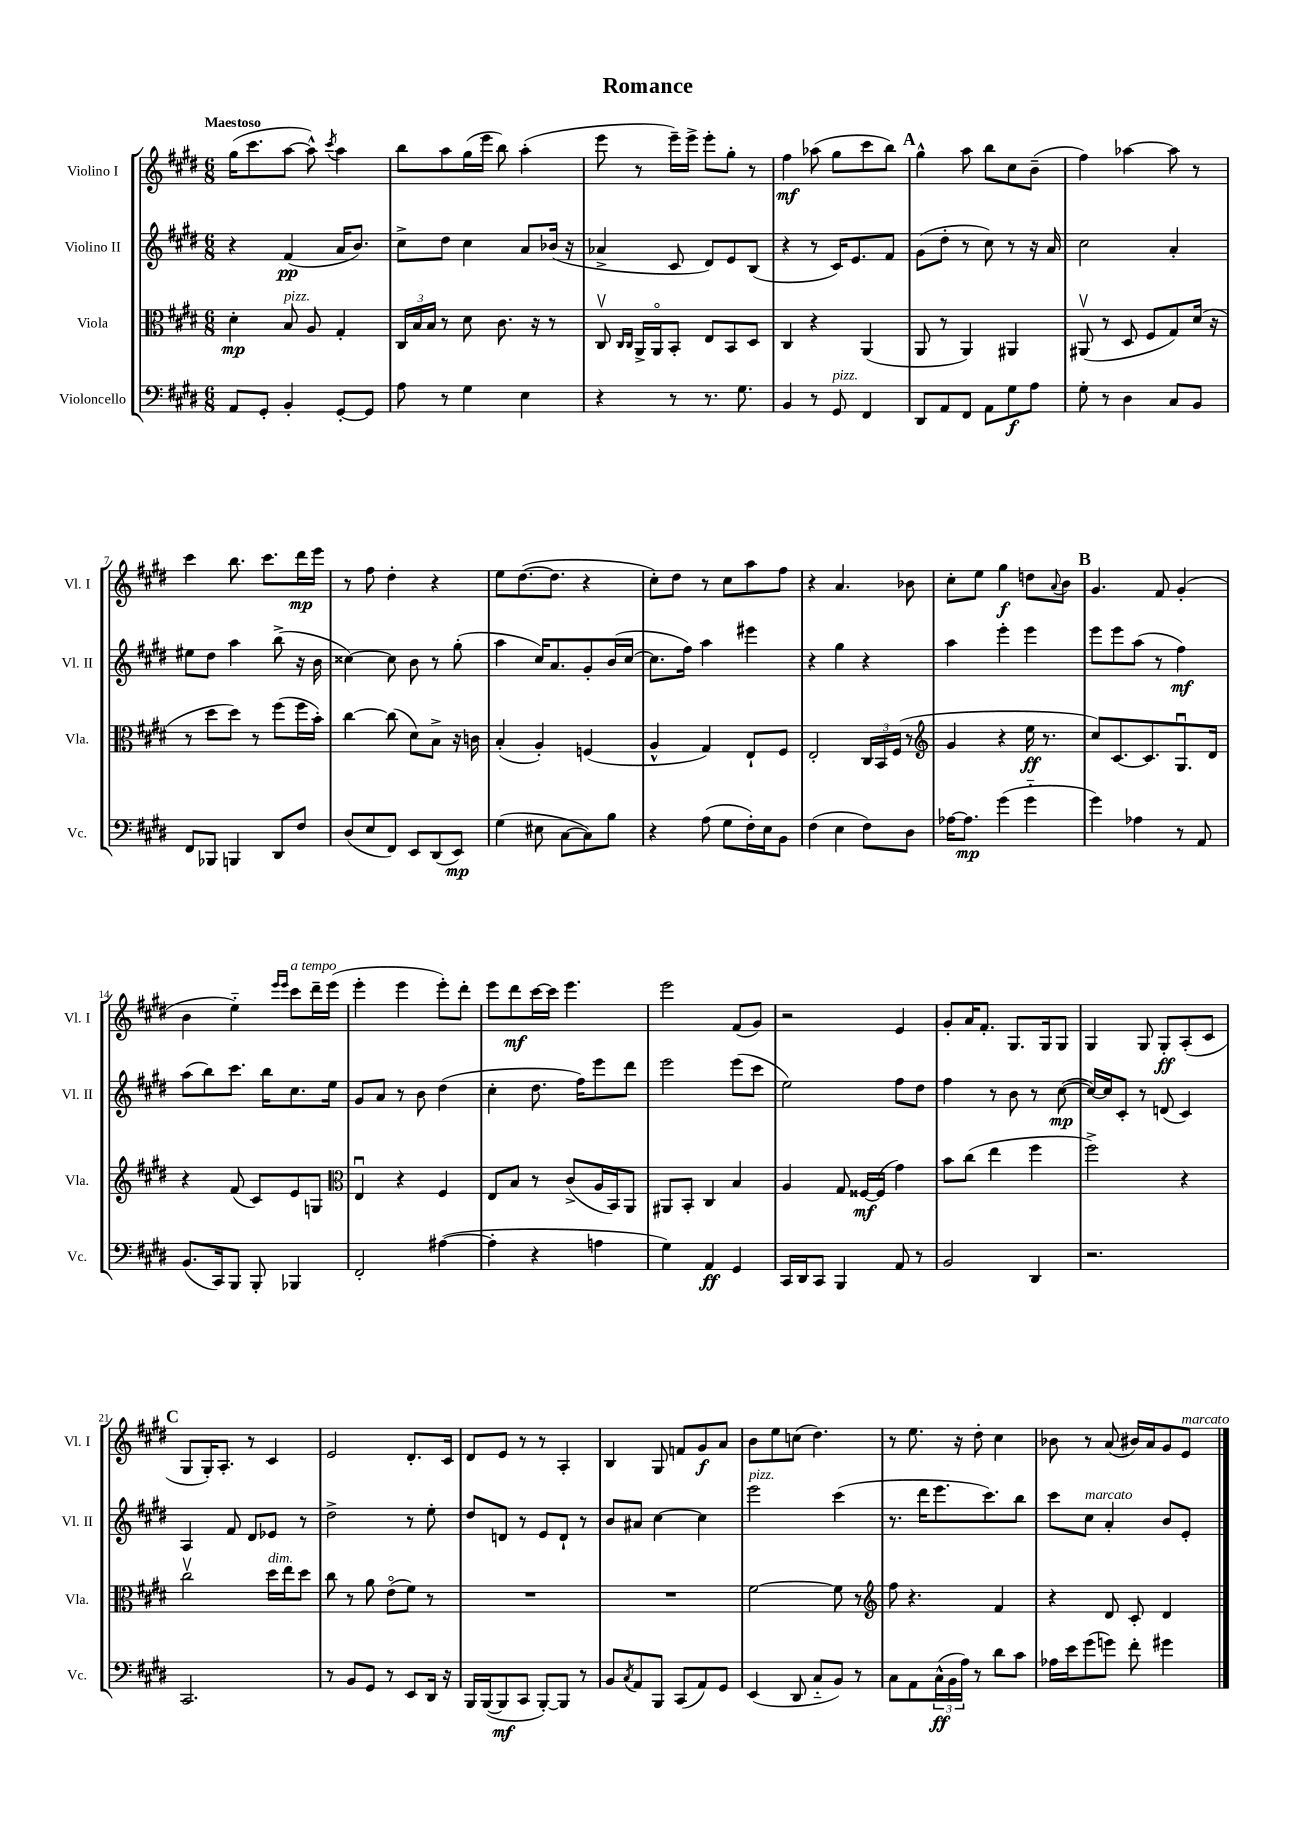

**kern	**kern	**kern	**kern
*staff4	*staff3	*staff2	*staff1
*clefF4	*clefC3	*clefG2	*clefG2
*k[f#c#g#d#]	*k[f#c#g#d#]	*k[f#c#g#d#]	*k[f#c#g#d#]
*M6/8	*M6/8	*M6/8	*M6/8
8AA	4d#'	4r	(16gg#
.	.	.	8.ccc#
8GG#'	.	.	.
4BB'	8B	(4f#	[8aa
.	8A	.	8aa^^])
.	.	.	8qccc#
[8GG#'	4G#'	16a	4aa
.	.	8.b)	.
8GG#]	.	.	.
=	=	=	=
8A	24C#	8cc#^	8bb
.	24B	.	.
.	24B	.	.
8r	8r	8dd#	8aa
4G#	8d#	4cc#	(16gg#
.	.	.	16eee
.	8.c#	.	8bb)
4E	.	8a	(4aa'
.	16r	.	.
.	8r	(16b-	.
.	.	16r	.
=	=	=	=
4r	8C#v	4a-^	8eee
.	16qqC#	.	.
.	16qqC#	.	.
.	16AA^	.	8r
.	16AAo	.	.
8r	8BB'	8c#	16eee~)
.	.	.	16eee^
8.r	8E	8d#)	8eee'
.	8BB	8e	8gg#'
8.G#	.	.	.
.	8D#	(8B	8r
=	=	=	=
4BB	4C#	4r	4ff#
8r	4r	8r	(8aa-
8GG#	.	16c#)	8gg#
.	.	8.e	.
4FF#	(4AA	.	8ccc#
.	.	8f#	8bb)
=	=	=	=
8DD#	8AA	(8g#	4gg#^^
8AA	8r	8dd#'	.
8FF#	4AA)	8r	8aa
8AA	.	8cc#)	8bb
8G#	4AA#	8r	8cc#
8A	.	16r	(8b~
.	.	16a	.
=	=	=	=
8G#'	(8AA#v	2cc#	4ff#)
8r	8r	.	.
4D#	8D#	.	[4aa-
.	8F#	.	.
8C#	8G#)	4a'	8aa-]
8BB	(16d#	.	8r
.	16r	.	.
=	=	=	=
8FF#	8r	8ee#	4ccc#
8BBB-	8dd#	8dd#	.
4BBB	8dd#)	4aa	8.bb
.	8r	.	.
.	.	.	8.ccc#
8DD#	(8ff#	(8bb^	.
8F#	16ff#	16r	16ddd#
.	16b')	16b	16eee
=	=	=	=
(8D#	[4cc#	[4cc##)	8r
8E	.	.	8ff#
8FF#)	(8cc#]	8cc##]	4dd#'
8EE	8d#)	8b	.
(8DD#	8B^	8r	4r
8EE)	16r	(8gg#'	.
.	16c	.	.
=	=	=	=
(4G#	(4B'	4aa	8ee
.	.	.	([8.dd#
8E#	4A')	16cc#)	.
.	.	8.a	8.dd#]
[8C#	.	.	.
8C#])	(4F	8g#'	4r
8B	.	(16b	.
.	.	[16cc#	.
=	=	=	=
4r	4A^^	8.cc#]	8cc#')
.	.	.	8dd#
.	.	16ff#)	.
(8A	4G#)	4aa	8r
8G#	.	.	8cc#
16F#')	8E`	4eee#	8aa
16E	.	.	.
8BB	8F#	.	8ff#
=	=	=	=
(4F#	2E'	4r	4r
4E	.	4gg#	4.a
8F#)	24C#	4r	.
.	24BB	.	.
.	(24F#	.	.
8D#	8r	.	8b-
=	=	=	=
*	*clefG2	*	*
[16A-	4g#	4aa	8cc#'
8.A-]	.	.	.
.	.	.	8ee
(4g#	4r	4eee'	4gg#
4g#'~	16ee	4eee	8dd
.	8.r	.	.
.	.	.	8qqa
.	.	.	8b
=	=	=	=
4g#)	8cc#)	8eee	4.g#
.	[8.c#	8eee	.
4A-	.	(8aa	.
.	8.c#]	.	.
.	.	8r	8f#
8r	8.G#u	4ff#)	(4g#'
8AA	.	.	.
.	16d#	.	.
=	=	=	=
(8.BB	4r	(8aa	4b
.	.	8bb)	.
16CC#)	.	.	.
8BBB	(8f#	8.ccc#	4ee'~)
8BBB'	8c#)	.	.
.	.	16bb	.
.	.	.	16qqeee
.	.	.	16qqeee
4BBB-	8e	8.cc#	8ccc#
.	8G	.	16ddd#~
.	.	16ee	(16eee
=	=	=	=
*	*clefC3	*	*
2FF#'	4Eu	8g#	4eee'
.	.	8a	.
.	4r	8r	4eee
.	.	8b	.
([4A#	4F#	(4dd#	8eee')
.	.	.	8ddd#'
=	=	=	=
4A#']	8E	4cc#'	8eee
.	8B	.	8ddd#
4r	8r	8.dd#	[16ccc#
.	.	.	16ccc#]
.	(8c#^	.	4.eee
.	.	16ff#)	.
4A	16A	8eee	.
.	16BB)	.	.
.	8AA	8ddd#	.
=	=	=	=
4G#)	8AA#	2eee	2eee
.	8BB'	.	.
4AA	4C#	.	.
4GG#	4B	(8eee	(8f#
.	.	8ccc#	8g#)
=	=	=	=
16CC#	4A	2ee)	2r
16DD#	.	.	.
8CC#	.	.	.
4BBB	8G#	.	.
.	[16F##	.	.
.	(16F##]	.	.
8AA	4g#)	8ff#	4e
8r	.	8dd#	.
=	=	=	=
2BB	8b	4ff#	8g#'
.	(8cc#	.	16a
.	.	.	8.f#'
.	4ee	8r	.
.	.	8b	8.G#
4DD#	4ff#	8r	.
.	.	.	16G#
.	.	([8cc#	8G#
=	=	=	=
2.r	2ff#^)	16cc#_)	4G#
.	.	16cc#]	.
.	.	8c#'	.
.	.	8r	8G#
.	.	(8d	8G#'
.	4r	4c#)	(8A'
.	.	.	8c#
=	=	=	=
2.CC#	2cc#v	4A	8G#
.	.	.	16G#')
.	.	.	8.A'
.	.	8f#	.
.	.	8d#	8r
.	16dd#	8e-	4c#
.	16ee	.	.
.	8dd#	8r	.
=	=	=	=
8r	8cc#	2dd#^	2e
8BB	8r	.	.
8GG#	8a	.	.
8r	(8eo	.	.
8EE	8f#)	8r	8.d#'
16DD#	8r	8ee'	.
16r	.	.	16c#
=	=	=	=
16BBB	2.r	8dd#	8d#
([16BBB	.	.	.
8BBB]	.	8d	8e
8CC#	.	8r	8r
[8BBB')	.	8e	8r
8BBB]	.	8d`	4A'
8r	.	8r	.
=	=	=	=
8BB	2.r	8b	4B
8qC#	.	.	.
8AA	.	8a#	.
8BBB	.	[4cc#	8G#
(8CC#	.	.	8f
8AA)	.	4cc#]	8g#
8GG#	.	.	8a
=	=	=	=
(4EE	[2f#	2eee	8b
.	.	.	8ee
8DD#	.	.	(8cc
8C#'~	.	.	4.dd#)
8BB)	8f#]	(4ccc#	.
8r	8r	.	.
=	=	=	=
*	*clefG2	*	*
8C#	8ff#	8.r	8r
8AA	4.r	.	8.ee
.	.	16ddd#	.
(24C#^^	.	8.eee	.
24BB	.	.	.
.	.	.	16r
24A)	.	.	.
8r	.	.	8dd#'
.	.	8.ccc#)	.
8d#	4f#	.	4cc#
8c#	.	8bb	.
=	=	=	=
16A-	4r	8ccc#	8b-
16e	.	.	.
(8g#	.	8cc#	8r
8g)	8d#	4a'	(8a
8f#'	8c#'	.	16b#)
.	.	.	16a
4g#	4d#	8b	8g#
.	.	8e'	8e
==	==	==	==
*-	*-	*-	*-
